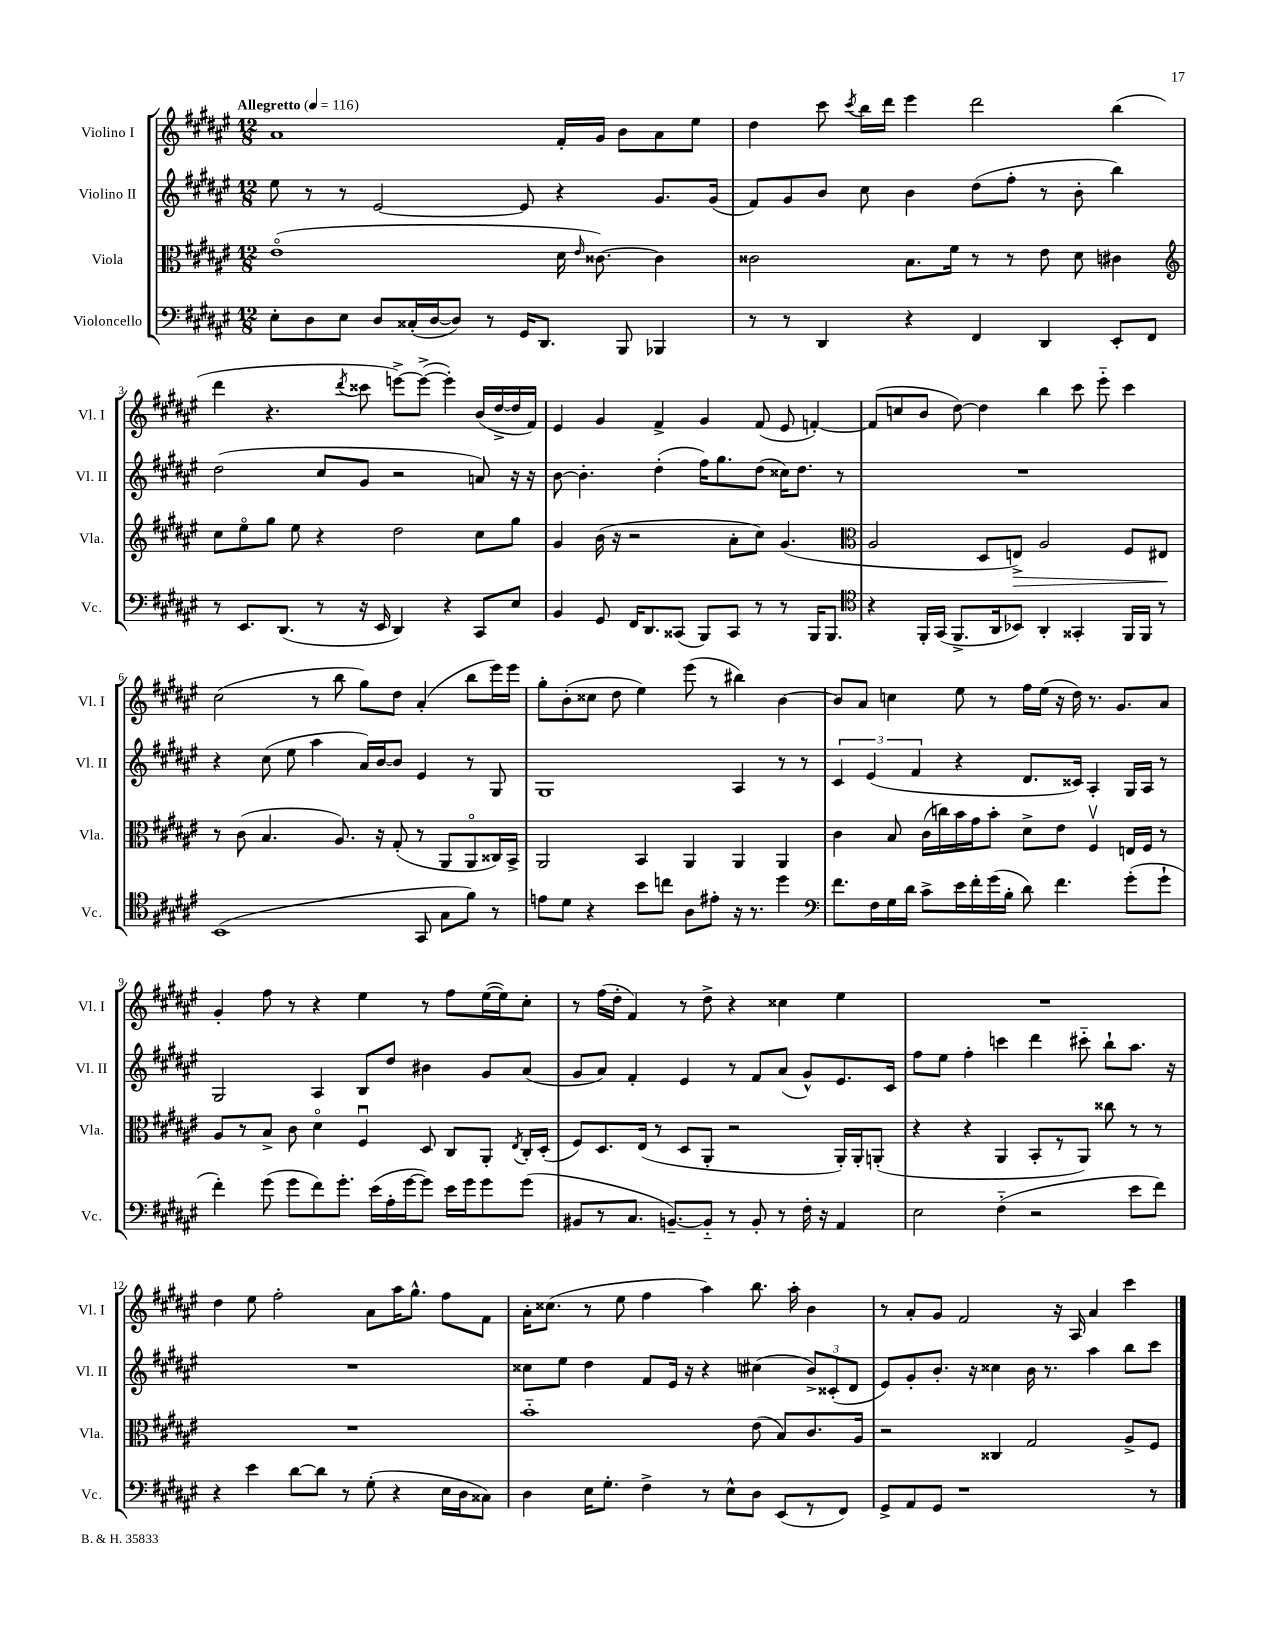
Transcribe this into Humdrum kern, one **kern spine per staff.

**kern	**kern	**dynam	**kern	**kern
*part4	*part3	*part3	*part2	*part1
*staff4	*staff3	*staff3	*staff2	*staff1
*I"Violoncello	*I"Viola	*	*I"Violino II	*I"Violino I
*I'Vc.	*I'Vla.	*	*I'Vl. II	*I'Vl. I
*clefF4	*clefC3	*	*clefG2	*clefG2
*k[f#c#g#d#a#e#]	*k[f#c#g#d#a#e#]	*	*k[f#c#g#d#a#e#]	*k[f#c#g#d#a#e#]
*M12/8	*M12/8	*	*M12/8	*M12/8
*MM116	*MM116	*	*MM116	*MM116
=1	=1	=1	=1	=1
!	!	!	!	!LO:TX:a:B:t=Allegretto
8E#'\L	(1e#	.	8ee#\	1a#
8D#\	.	.	8r	.
8E#\J	.	.	8r	.
8D#/L	.	.	[2e#/	.
(16C##X'/L	.	.	.	.
[16D#/J	.	.	.	.
8D#/J])	.	.	.	.
8r	.	.	.	.
16GG#/KL	.	.	8e#/]	.
8.DD#/J	.	.	.	.
.	16d#\	.	4r	16f#'/LL
.	16qqe#/	.	.	.
.	[8.c##X\)	.	.	16g#/JJ
8BBB/	.	.	.	8b\L
4BBB-X/	4c##\]	.	8.g#/L	8a#\
.	.	.	.	8ee#\J
.	.	.	(16g#/Jk	.
=2	=2	=2	=2	=2
8r	2c##X\	.	8f#/L)	4dd#\
8r	.	.	8g#/	.
4DD#/	.	.	8b/J	8ccc#\
.	.	.	.	8qccc#/
.	.	.	8cc#\	16bb\LL
.	.	.	.	16ddd#\JJ
4r	8.B\L	.	4b\	4eee#\
.	16f#\Jk	.	.	.
4FF#/	8r	.	(8dd#\L	2ddd#\
.	8r	.	8ff#'\J	.
4DD#/	8e#\	.	8r	.
.	8d#\	.	8b'\	.
8EE#'/L	4c#X\	.	4bb\)	(4bb\
8FF#/J	.	.	.	.
!!LO:LB:g=z
=3	=3	=3	=3	=3
*	*clefG2	*	*	*
8r	8cc#\L	.	(2dd#\	4ddd#\
8.EE#/L	8ee#\	.	.	.
.	8gg#\J	.	.	4.r
(8.DD#/J	.	.	.	.
.	8ee#\	.	.	.
8r	4r	.	8cc#/L	.
.	.	.	.	8qddd#/
16r	.	.	8g#/J	8ccc##X\
16EE#/	.	.	.	.
4DD#/)	2dd#\	.	2r	[8eeen^\L)
.	.	.	.	(8eee^\J_
4r	.	.	.	4eee'\])
8CC#/L	8cc#\L	.	8an/)	(16b/LL
.	.	.	.	[16dd#^/
8E#/J	8gg#\J	.	16r	16dd#/]
.	.	.	16r	16f#/JJ)
=4	=4	=4	=4	=4
4BB/	4g#/	.	[8b\	4e#/
.	.	.	4.b'\]	.
8GG#/	(16b\	.	.	4g#/
.	16r	.	.	.
16FF#/KL	2r	.	.	.
8.DD#/	.	.	.	.
.	.	.	(4dd#'\	4f#^/
(8CC##X/J	.	.	.	.
8BBB/L)	.	.	16ff#\KL)	4g#/
.	.	.	8.gg#\	.
8CC##/J	8a#'\L	.	.	.
8r	8cc#\J)	.	(8dd#\J	(8f#/
8r	(4.g#/	.	16cc##X\KL)	8e#/
.	.	.	8.dd#\J	.
16BBB/KL	.	.	.	[4fn'/)
8.BBB/J	.	.	.	.
.	.	.	8r	.
=5	=5	=5	=5	=5
*clefC4	*clefC3	*	*	*
4r	2A#/	.	1.r	(8f/L]
.	.	.	.	8ccn/
16FF#'/LL	.	.	.	8b/J
(16GG#/JJ	.	.	.	.
8.FF#^/L	.	.	.	[8dd#\)
.	8D#/L	.	.	4dd#\]
16AA#/k	.	.	.	.
!	!	!LO:HP:b	!	!
8BB-X/J)	8En^/J)	>	.	.
4AA#'/	2A#/	.	.	4bb\
4GG##X'/	.	.	.	8ccc#\
.	.	.	.	8eee#\
16FF#/LL	8F#/L	.	.	4ccc#\
16FF#/JJ	.	.	.	.
8r	8E#X/J	.	.	.
.	.	]	.	.
!!LO:LB:g=z
=6	=6	=6	=6	=6
(1BB	8r	.	4r	(2cc#\
.	(8c#\	.	.	.
.	4.B/	.	(8cc#\	.
.	.	.	8ee#\	.
.	.	.	4aa#\	8r
.	8.A#/)	.	.	8bb\
.	.	.	16a#/LL)	8gg#\L)
.	16r	.	[16b/J	.
.	(8G#'/	.	8b/J]	8dd#\J
8GG#/	8r	.	4e#/	(4a#'/
8G#\L	8AA#/L	.	.	.
8f#\J)	8AA#/	.	8r	8bb\L
8r	16C##X/L)	.	8G#/	16eee#\L)
.	16BB^/JJ	.	.	16eee#\JJ
=7	=7	=7	=7	=7
8en\L	2AA#/	.	1G#	8gg#'\L
8d#\J	.	.	.	(8b'\
4r	.	.	.	8cc##X\J
.	.	.	.	8dd#\
8b\L	4BB/	.	.	4ee#\)
8ccn\J	.	.	.	.
8A#\L	4AA#/	.	.	(8eee#\
8e#X'\J	.	.	.	8r
16r	4AA#/	.	4A#/	4bb#X\)
8.r	.	.	.	.
4dd#\	4AA#/	.	8r	[4b\
.	.	.	8r	.
=8	=8	=8	=8	=8
*clefF4	*	*	*	*
8.f#\L	4c#\	.	6c#/	8b/L]
.	.	.	.	8a#/J
.	.	.	(6e#/	.
16F#\L	.	.	.	.
16G#\	8B/	.	.	4ccn\
16d#\JJ	.	.	.	.
.	.	.	6f#/	.
8c#^\L	(16c#\LL	.	.	.
.	16ccn\)	.	.	.
16e#\L	16b\	.	4r	8ee#\
16f#'\	16g#\J	.	.	.
(16g#\	8b'\J	.	.	8r
16B'\JJ	.	.	.	.
8d#\)	8d#^\L	.	8.d#/L	16ff#\LL
.	.	.	.	(16ee#\JJ
4.f#\	8e#\J	.	.	16r
.	.	.	16c##X/Jk)	16dd#\)
.	4F#v/	.	4A#'/	8.r
.	.	.	.	8.g#/L
(8g#'\L	16En/LL	.	16G#/LL	.
.	16F#/JJ	.	16A#/JJ	.
8g#`\J	8r	.	8r	8a#/J
!!LO:LB:g=z
=9	=9	=9	=9	=9
4f#'\)	8A#/L	.	2G#/	4g#'/
.	8r	.	.	.
(8g#\	8B^/J	.	.	8ff#\
8g#\L	8c#\	.	.	8r
8f#\)	4d#\	.	4A#/	4r
8.g#'\J	.	.	.	.
.	4F#u/	.	8B/L	4ee#\
(16e#\LL	.	.	.	.
16A#'\	.	.	8dd#/J	.
[16g#\J	.	.	.	.
8g#\J])	8D#/	.	4b#X\	8r
16e#\LL	8C#/L	.	.	8ff#\L
16g#\J	.	.	.	.
8g#\	8AA#'/J	.	8g#/L	([16ee#\L
.	.	.	.	16ee#\J])
.	8qE#/	.	.	.
(8g#\J	16C#'/LL	.	(8a#/J	8cc#'\J
.	(16D#'/JJ	.	.	.
=10	=10	=10	=10	=10
8BB#X/L	8F#/L)	.	8g#/L	8r
8r	8.D#/	.	8a#/J)	(16ff#\LL
.	.	.	.	16dd#'\JJ
8.C#/J	.	.	4f#'/	4f#/)
.	(16E#/Jk	.	.	.
.	8r	.	.	.
[8.BBn~/L)	.	.	.	.
.	8D#/L	.	4e#/	8r
8BB/J]	8AA#'/J	.	.	8dd#^\
8r	2r	.	8r	4r
8BB'/	.	.	8f#/L	.
8r	.	.	(8a#/J	4cc##X\
16F#'\	.	.	8g#^^/L)	.
16r	.	.	.	.
4AA#/	16AA#'/LL)	.	8.e#/	4ee#\
.	16AA#'/J	.	.	.
.	(8AAn'/J	.	.	.
.	.	.	16c#/Jk	.
=11	=11	=11	=11	=11
2E#\	4r	.	8ff#\L	1.r
.	.	.	8ee#\J	.
.	4r	.	4ff#'\	.
(4F#\	4AA#/	.	4cccn\	.
2r	8BB'/L	.	4ddd#\	.
.	8r	.	.	.
.	8AA#/J)	.	8ccc#X\	.
.	8cc##X\	.	8bb`\L	.
8e#\L	8r	.	8.aa#\J	.
8f#\J)	8r	.	.	.
.	.	.	16r	.
!!LO:LB:g=z
=12	=12	=12	=12	=12
4r	1.r	.	1.r	4dd#\
4e#\	.	.	.	8ee#\
.	.	.	.	2ff#'\
[8d#\L	.	.	.	.
8d#\J]	.	.	.	.
8r	.	.	.	.
(8G#'\	.	.	.	8a#\L
4r	.	.	.	16aa#\K
.	.	.	.	8.gg#^^\J
16E#\LL	.	.	.	8ff#\L
16D#\J	.	.	.	.
8C##X\J)	.	.	.	8f#\J
=13	=13	=13	=13	=13
4D#\	1b	.	8cc##X\L	16a#'\KL
.	.	.	.	(8.cc##X\J
.	.	.	8ee#\J	.
16E#\KL	.	.	4dd#\	8r
8.G#'\J	.	.	.	.
.	.	.	.	8ee#\
4F#^\	.	.	8f#/L	4ff#\
.	.	.	16e#/Jk	.
.	.	.	16r	.
8r	.	.	4r	4aa#\)
8E#^^\L	.	.	.	.
8D#\J	(8e#\	.	(4cc#X\	8.bb\
(8EE#/L	8B/L)	.	.	.
.	.	.	.	16aa#'\
8r	8.c#/	.	12b^/L)	4b\
.	.	.	(12c##X'/	.
8FF#/J)	.	.	.	.
.	.	.	12d#/J	.
.	16A#/Jk	.	.	.
=14	=14	=14	=14	=14
8GG#^/L	2r	.	8e#/L)	8r
8AA#/	.	.	8g#'/	8a#'/L
8GG#/J	.	.	8.b'/J	8g#/J
1r	.	.	.	2f#/
.	.	.	16r	.
.	4C##X/	.	4cc##X\	.
.	2G#/	.	16b\	.
.	.	.	8.r	.
.	.	.	.	16r
.	.	.	.	16A#/
.	.	.	4aa#\	4a#/
.	8A#^/L	.	8bb\L	4ccc#\
8r	8F#/J	.	8ccc#\J	.
==	==	==	==	==
*-	*-	*-	*-	*-
